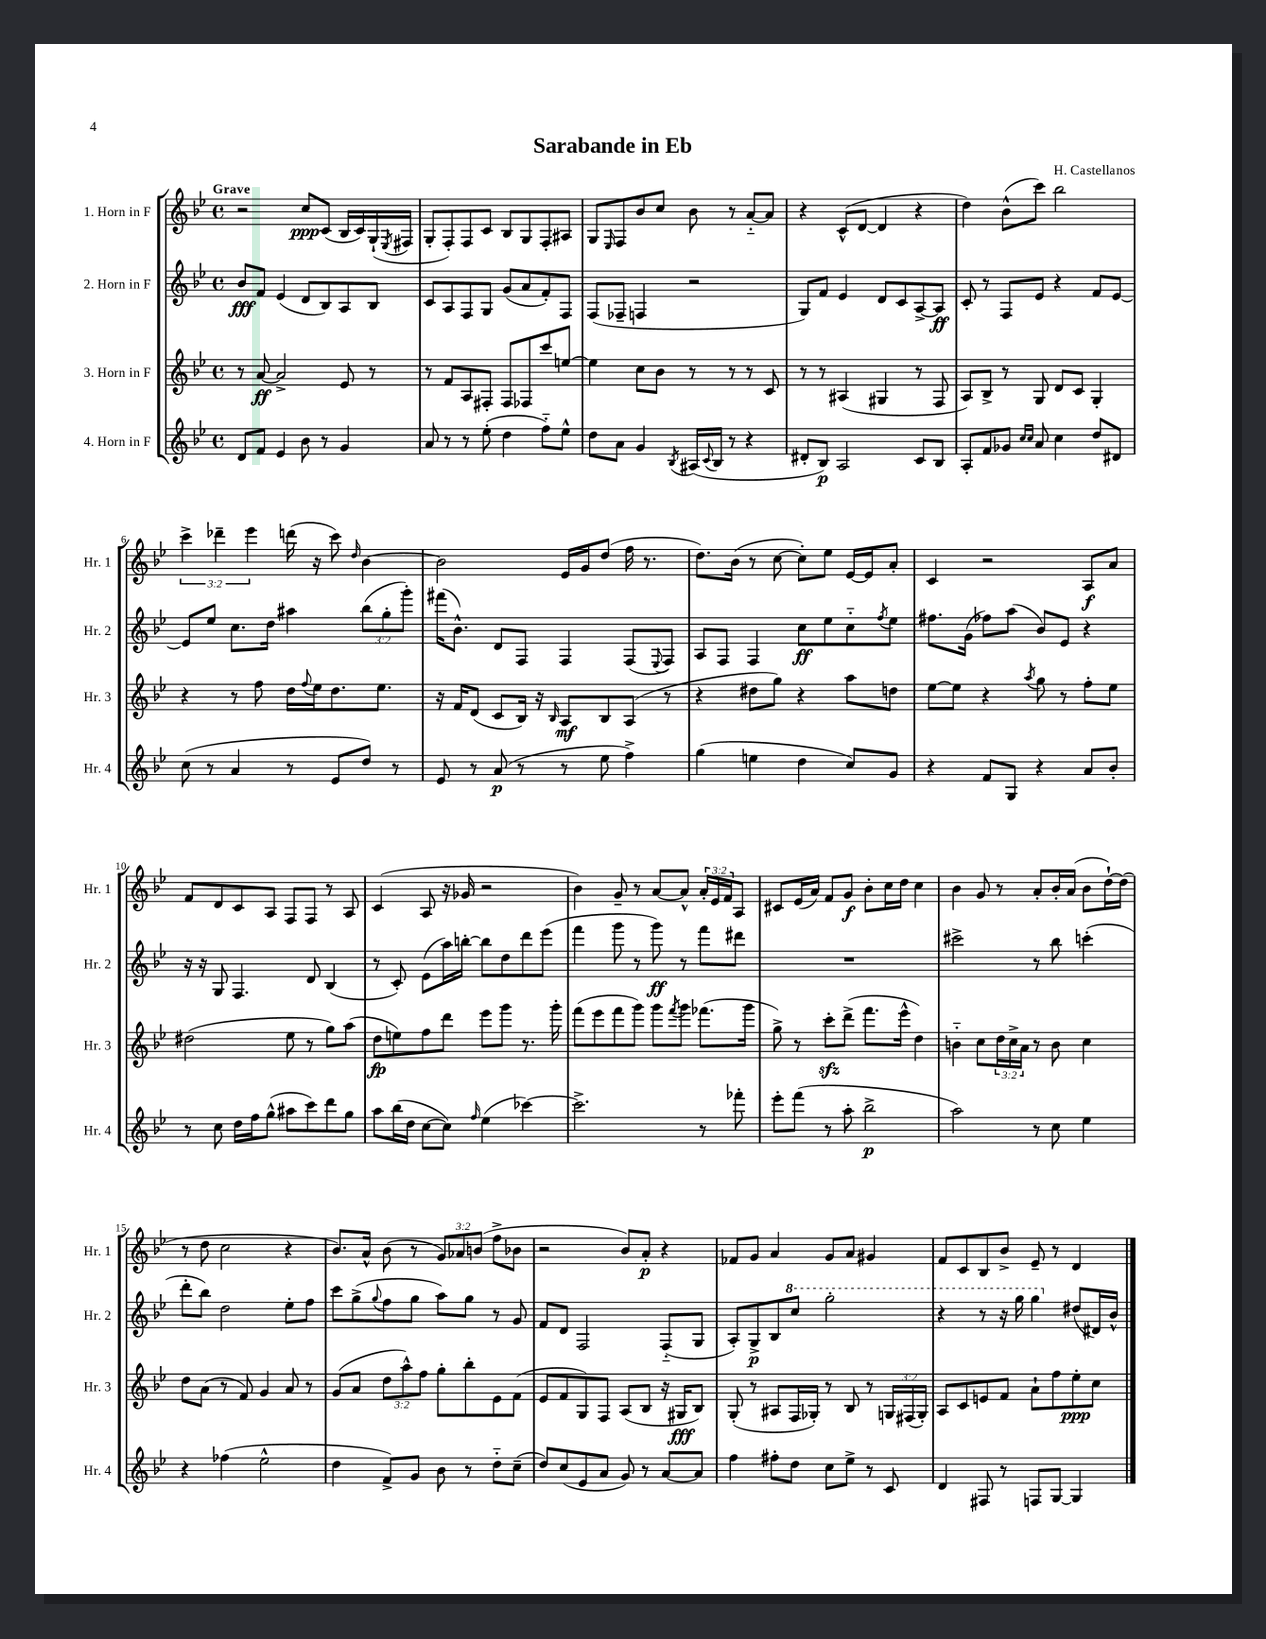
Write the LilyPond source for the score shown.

\header { title = "Sarabande in Eb" composer = "H. Castellanos" }
<<
\new StaffGroup <<
\new Staff = "s0" \with { instrumentName = "1. Horn in F" shortInstrumentName = "Hr. 1" } {
    \clef treble \key bes \major \defaultTimeSignature \time 4/4 \override Staff.TupletNumber.text = #tuplet-number::calc-fraction-text \tempo "Grave"
    r2 c''8\ppp c'8( bes16 c'16) g16-!( \acciaccatura { ees8 } fis16 |
    g8-. f8-.) f8 c'8 bes8 g8 f8-. ais8 |
    g8 \grace { ees16 } f8 bes'8 c''8 bes'8 r8 a'8~-_ a'8 |
    r4 c'8-^( d'8~ d'4 r4 |
    d''4) bes'8-^( c'''8) bes''2 |
    \tuplet 3/2 { c'''4-> des'''4-- ees'''4 } d'''16( r16 c'''8) \grace { d''16 } bes'4~ |
    bes'2 ees'16 g'16 d''8( f''16 r8. |
    d''8.) bes'16( r8 c''8~ c''8-.) ees''8 ees'16~ ees'16 a'8-. |
    c'4 r2 a8\f a'8 |
    f'8 d'8 c'8 a8 f8 f8 r8 a8 |
    c'4( a8 r16 ges'16 r2 |
    bes'4) g'8-- r8 a'8~ a'8-^ \tuplet 3/2 { a'16-. ees'16 f'16 } a8 |
    cis'8 ees'16( a'16) f'8 g'8\f bes'8-. c''16 d''16 c''4 |
    bes'4 g'8 r8 a'8-. bes'16-. a'16( bes'8 d''16~-!) d''16( |
    r8 d''8 c''2 r4 |
    bes'8.) a'16-^ bes'8( r8 \tuplet 3/2 { g'8) aes'8 b'8( } f''8-> bes'8 |
    r2 bes'8) a'8-.\p r4 |
    fes'8 g'8 a'4 g'8 a'8 gis'4 |
    f'8 c'8 bes8 bes'8-> ees'8-- r8 d'4 \bar "|." |
}
\new Staff = "s1" \with { instrumentName = "2. Horn in F" shortInstrumentName = "Hr. 2" } {
    \clef treble \key bes \major \defaultTimeSignature \time 4/4 \override Staff.TupletNumber.text = #tuplet-number::calc-fraction-text
    bes'8\fff f'8 ees'4( d'8 bes8) a8 bes8 |
    c'8 a8 f8 g8 g'8( a'8 f'8-.) f8 |
    f8( fes8-- f4 r2 |
    g8) f'8 ees'4 d'8 c'8 a8~-> a8\ff |
    c'8-. r8 f8 ees'8 r4 f'8 ees'8~ |
    ees'8 ees''8 c''8. d''16 ais''4 \tuplet 3/2 { bes''8( g''8-. g'''8-.) } |
    fis'''16( bes'8.-^) d'8 f8 f4 f8( \appoggiatura { ees8 } f8) |
    a8 f8 f4 c''8\ff ees''8 c''8-_ \acciaccatura { f''8 } ees''8 |
    fis''8. g'16( fes''8) a''8( bes'8) ees'8 r4 |
    r16 r16 g8 f4. d'8 bes4( |
    r8 c'8-.) ees'8( a''16) b''16~-. b''8 d''8 d'''8 ees'''8( |
    f'''4 g'''8 r8 g'''8\ff) r8 f'''8 dis'''8 |
    R1 |
    cis'''2-> r8 bes''8 c'''4-.( |
    d'''8-. bes''8) d''2 ees''8-. f''8 |
    c'''8 g''8->( \appoggiatura { g''8 } f''8 g''8 a''8) g''8 r8 g'8 |
    f'8 d'8 f2 f8-_( g8 |
    a8-.) g8->\p bes8 \ottava #1 c'''8 g'''2-. |
    r4 r8 r16 g'''16 g'''4 \ottava #0 dis''8( dis'16) bes'16-^ \bar "|." |
}
\new Staff = "s2" \with { instrumentName = "3. Horn in F" shortInstrumentName = "Hr. 3" } {
    \clef treble \key bes \major \defaultTimeSignature \time 4/4 \override Staff.TupletNumber.text = #tuplet-number::calc-fraction-text
    r8 a'8~\ff a'2-> ees'8 r8 |
    r8 f'8 a8 fis8-. fis8 fes8 c'''8 e''8~ |
    e''4 c''8 bes'8 r8 r8 r8 c'8 |
    r8 r8 ais4( gis4 r8 f8 |
    a8) bes8-> r8 g8 d'8 c'8 g4-. |
    r4 r8 f''8 d''16 \appoggiatura { f''8 } ees''16 d''8. ees''8. |
    r16 f'16 d'8( c'8 bes16) r16 \grace { bes16 } a8\mf bes8 a8( r8 |
    r4 dis''8 g''8) r4 a''8 d''8 |
    ees''8~ ees''8 r4 \acciaccatura { a''8 } g''8 r8 f''8-. ees''8 |
    dis''2( ees''8 r8 g''8) a''8( |
    d''8\fp e''8) f''8 d'''8 ees'''8 g'''8 r8. g'''16-. |
    f'''8( ees'''8 f'''8 g'''8) g'''8 \acciaccatura { f'''8 } g'''8 fes'''8.( g'''16 |
    g''8->) r8 c'''8-.\sfz d'''8->( f'''8. ees'''16-^ d''4) |
    b'4-_ c''8 \tuplet 3/2 { d''16 c''16-> a'16 } r8 b'8 c''4 |
    d''8 a'8( r8 f'8) g'4 a'8 r8 |
    g'8( a'8 \tuplet 3/2 { d''8 a''8-^) f''8 } g''8-. bes''8-. ees'8 f'8( |
    ees'8 f'8 g8) f8 a8( bes8 r16 gis16\fff bes8) |
    g8-.( r8 ais8 f16 ges16-.) r8 bes8 r8 \tuplet 3/2 { g16 fis16( g16-.) } |
    a8 c'8 e'8 f'8 a'8-! f''8 ees''8-.\ppp c''8 \bar "|." |
}
\new Staff = "s3" \with { instrumentName = "4. Horn in F" shortInstrumentName = "Hr. 4" } {
    \clef treble \key bes \major \defaultTimeSignature \time 4/4
    d'8 f'8 ees'4 bes'8 r8 g'4 |
    a'8 r8 r8 ees''8-.( d''4 f''8-_) ees''8-^ |
    d''8 a'8 g'4 \acciaccatura { bes8 } ais16( \appoggiatura { c'8 } bes16 r8 r4 |
    dis'8-. bes8\p) a2 c'8 bes8 |
    a8-. f'8 ges'8 \grace { c''16 c''16 } a'8 c''4 d''8 dis'8 |
    c''8( r8 a'4 r8 ees'8 d''8) r8 |
    ees'8 r8 a'8\p( r8 r8 ees''8 f''4->) |
    g''4( e''4 d''4 c''8) g'8 |
    r4 f'8 g8 r4 a'8 bes'8-. |
    r8 c''8 d''16 f''16 g''8-^( ais''8 c'''8) d'''8 g''8 |
    a''8 bes''16( d''16 c''8~ c''8) \grace { f''16 } ees''4( ces'''4~) |
    ces'''2.-> r8 fes'''8-. |
    ees'''8-. f'''8( r8 a''8-. bes''2->\p |
    a''2) r8 c''8 ees''4 |
    r4 fes''4( ees''2-^ |
    d''4 f'8->) g'8 bes'8 r8 d''8-_ c''8--( |
    d''8) c''8( ees'8 a'8 g'8) r8 a'8~ a'8 |
    f''4 fis''8-. d''8 c''8 ees''8-> r8 c'8 |
    d'4 fis8 r8 f8 g8~ g4 \bar "|." |
}
>>
>>
